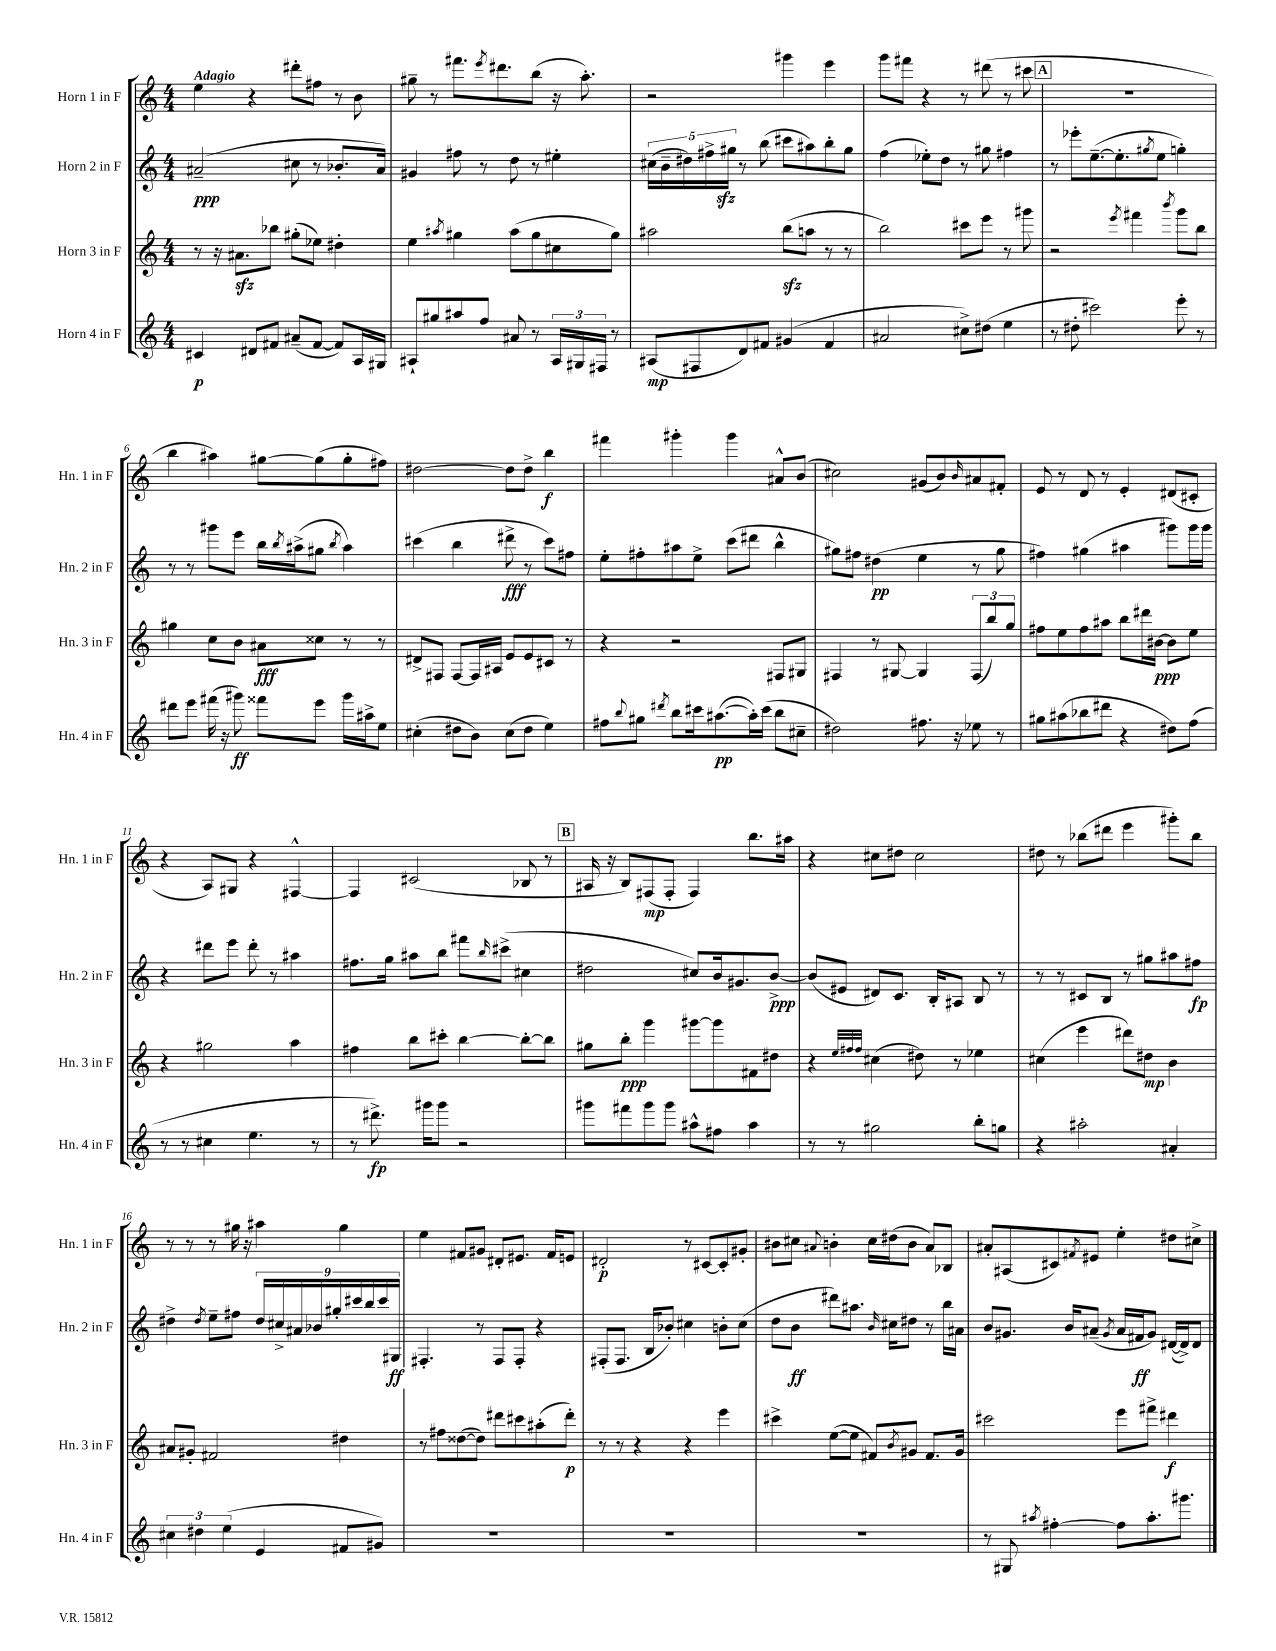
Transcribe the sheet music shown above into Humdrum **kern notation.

**kern	**dynam	**kern	**dynam	**kern	**dynam	**kern	**dynam
*part4	*part4	*part3	*part3	*part2	*part2	*part1	*part1
*staff4	*staff4	*staff3	*staff3	*staff2	*staff2	*staff1	*staff1
*I"Horn 4 in F	*	*I"Horn 3 in F	*	*I"Horn 2 in F	*	*I"Horn 1 in F	*
*I'Hn. 4 in F	*	*I'Hn. 3 in F	*	*I'Hn. 2 in F	*	*I'Hn. 1 in F	*
*clefG2	*	*clefG2	*	*clefG2	*	*clefG2	*
*k[]	*	*k[]	*	*k[]	*	*k[]	*
*M4/4	*	*M4/4	*	*M4/4	*	*M4/4	*
=1	=1	=1	=1	=1	=1	=1	=1
!	!	!	!	!	!	!LO:TX:a:B:t=Adagio	!
4c#X/	p	8r	.	(2a#X~/	ppp	4ee\	.
.	.	16r	.	.	.	.	.
.	.	8.a#Xzz\L	.	.	.	.	.
8d#X/L	.	.	.	.	.	4r	.
8f#X/J	.	8bb-X\J	.	.	.	.	.
(8a#X~/L	.	(8gg#X'\L	.	8cc#X\	.	8ddd#X'\L	.
[8f#/J	.	8ee-X\J)	.	8r	.	8ff#X\J	.
8f#/L])	.	4dd#X'\	.	8.b-X'/L	.	8r	.
16A/L	.	.	.	.	.	8b\	.
16G#X/JJ	.	.	.	16a#/Jk)	.	.	.
=2	=2	=2	=2	=2	=2	=2	=2
8A#X`/L	.	4ee\	.	4g#X/	.	8gg#X~\	.
8gg#X/	.	.	.	.	.	8r	.
.	.	8qaa#X/	.	.	.	.	.
8aa#X/	.	4gg#X\	.	8ff#X\	.	8.fff#X\L	.
8ff/J	.	.	.	8r	.	.	.
.	.	.	.	.	.	8qeee/	.
.	.	.	.	.	.	8.ddd#X\	.
8a#X/	.	(8aa#\L	.	8dd\	.	.	.
8r	.	8gg#\	.	8r	.	(8bb\J	.
24A#/LL	.	8cc#X\	.	4ee#X'\	.	16r	.
24G#X/	.	.	.	.	.	.	.
.	.	.	.	.	.	8.aa'\)	.
24F#X/JJ	.	.	.	.	.	.	.
8r	.	8gg#\J)	.	.	.	.	.
=3	=3	=3	=3	=3	=3	=3	=3
(8A#X/L	mp	2aa#X\	.	(20cc#X\LL	.	2r	.
.	.	.	.	20b~\	.	.	.
.	.	.	.	20dd#X\)	.	.	.
8F#X/	.	.	.	.	.	.	.
.	.	.	.	20ff#X^\	.	.	.
.	.	.	.	20gg#Xzz\JJ	.	.	.
8d/)	.	.	.	8r	.	.	.
8f#X/J	.	.	.	(8bb\	.	.	.
(4g#X/	.	(8bbzz\L	.	8ccc#X\L	.	4ggg#X\	.
.	.	8aan\J	.	8aa#X\)	.	.	.
4f#/	.	8r	.	8bb'\	.	4eee\	.
.	.	8r	.	8gg#\J	.	.	.
=4	=4	=4	=4	=4	=4	=4	=4
2a#X/	.	2bb\)	.	(4ff\	.	8ggg\L	.
.	.	.	.	.	.	8fff#X\J	.
.	.	.	.	8ee-X'\L)	.	4r	.
.	.	.	.	8dd\J	.	.	.
8cc#X^\L)	.	8ccc#X\L	.	8r	.	8r	.
(8dd#X\J	.	8eee\J	.	8gg#X\	.	(8ddd#X\	.
4ee\	.	8r	.	4ff#X\	.	8r	.
.	.	8ggg#X\	.	.	.	8ccc#X\	.
!!LO:REH:place=s1:t=A
=5	=5	=5	=5	=5	=5	=5	=5
8r	.	2r	.	8r	.	1r	.
8dd#X'\	.	.	.	8eee-X'\L	.	.	.
2ccc#X\)	.	.	.	([8.ee~\	.	.	.
.	.	.	.	8.ee'\]	.	.	.
.	.	8qeee/	.	.	.	.	.
.	.	4fff#X\	.	.	.	.	.
.	.	.	.	8qgg#X/	.	.	.
.	.	.	.	8ee\J	.	.	.
.	.	8qbbb/	.	.	.	.	.
8eee'\	.	8ggg\L	.	4ggn'\)	.	.	.
8r	.	8bb\J	.	.	.	.	.
!!LO:LB:g=z
=6	=6	=6	=6	=6	=6	=6	=6
8ddd#X\L	.	4gg#X\	.	8r	.	4bb\	.
8eee\J	.	.	.	8r	.	.	.
(16fff#X\	.	8cc\L	.	8ggg#X\L	.	4aa#X\)	.
16r	.	.	.	.	.	.	.
8ggg#X\)	ff	8b\J	.	8eee\J	.	.	.
8fff##X\L	.	8a#X\L	fff	16bb\LL	.	[8gg#X\L	.
.	.	.	.	8qbb/	.	.	.
.	.	.	.	(16aa#X^\J	.	.	.
8eee\J	.	8cc##X\J	.	8gg#X\J	.	(8gg#\]	.
.	.	.	.	8qbb/	.	.	.
16ggg#\LL	.	8r	.	4aa#\)	.	8gg#'\	.
16aa#X^\J	.	.	.	.	.	.	.
8ee\J	.	8r	.	.	.	8ff#X\J)	.
=7	=7	=7	=7	=7	=7	=7	=7
(4cc#X'\	.	8d#X^/L	.	(4ccc#X\	.	[2dd#X\	.
.	.	8F#X/J	.	.	.	.	.
8dd#X\L	.	[8F#/L	.	4bb\	.	.	.
8b\J)	.	16F#/L]	.	.	.	.	.
.	.	16A#X/JJ	.	.	.	.	.
(8cc#\L	.	8e/L	.	8ddd#X^\	fff	8dd#\L]	.
8dd#\J	.	8e/	.	8r	.	8dd#^\J	.
4ee\)	.	8c#X/J	.	8ccc#\L)	.	4bb\	f
.	.	8r	.	8ff#X\J	.	.	.
=8	=8	=8	=8	=8	=8	=8	=8
8ff#X\L	.	4r	.	8ee'\L	.	4fff#X\	.
8qqbb/	.	.	.	.	.	.	.
8gg#X\J	.	.	.	8ff#X'\	.	.	.
8qddd#X/	.	.	.	.	.	.	.
8bb\L	.	2r	.	8aa#X\	.	4ggg#X'\	.
16ccc#X\k	.	.	.	8ee^\J	.	.	.
([8.aa#X\	pp	.	.	.	.	.	.
.	.	.	.	(8ccc\L	.	4ggg#\	.
16aa#'\L])	.	.	.	8ddd#X\J	.	.	.
(16ccc#\JJ	.	.	.	.	.	.	.
8bb\L	.	8F#X/L	.	4bb^^\	.	8a#X^^/L	.
8cc#X~\J	.	8G#X/J	.	.	.	(8b/J	.
=9	=9	=9	=9	=9	=9	=9	=9
2dd#X\)	.	4F#X/	.	8gg#X\L)	.	2cc#X\)	.
.	.	.	.	8ff#X\J	.	.	.
.	.	8r	.	(4dd#X\	pp	.	.
.	.	[8G#X/	.	.	.	.	.
8.ff#X\	.	4G#/]	.	4ee\	.	(8g#X/L	.
.	.	.	.	.	.	8b/)	.
16r	.	.	.	.	.	.	.
.	.	.	.	.	.	16qqb/	.
8ee-X\	.	(12F#/L	.	8r	.	8a#X/	.
.	.	12bb/)	.	.	.	.	.
8r	.	.	.	8gg#\	.	8f#X'/J	.
.	.	12gg/J	.	.	.	.	.
=10	=10	=10	=10	=10	=10	=10	=10
8gg#X\L	.	8ff#X\L	.	4ff#X\)	.	8e/	.
(8aa#X\	.	8ee\	.	.	.	8r	.
8bb-X\	.	8ff#\	.	(4gg#X\	.	8d/	.
8ddd#X\J	.	8aa#X\J	.	.	.	8r	.
4r	.	8bb\L	.	4aa#X\	.	4e'/	.
.	.	16ddd#X\L	.	.	.	.	.
.	.	[16b#X\JJ	ppp	.	.	.	.
8dd#X\L)	.	8b#\L]	.	8ggg#X\L)	.	(8d#X/L	.
(8ff\J	.	8ee\J	.	16ggg#\L	.	8c#X'/J	.
.	.	.	.	16ggg#\JJ	.	.	.
!!LO:LB:g=z
=11	=11	=11	=11	=11	=11	=11	=11
8r	.	4r	.	4r	.	4r	.
8r	.	.	.	.	.	.	.
4cc#X\	.	2gg#X\	.	8ddd#X\L	.	8A/L)	.
.	.	.	.	8eee\J	.	8G#X/J	.
4.ee\	.	.	.	8ddd#'\	.	4r	.
.	.	.	.	8r	.	.	.
.	.	4aa\	.	4aa#X\	.	[4F#X^^/	.
8r	.	.	.	.	.	.	.
=12	=12	=12	=12	=12	=12	=12	=12
8r	.	4ff#X\	.	8.ff#X\L	.	4F#/]	.
8.ddd#X^\)	fp	.	.	.	.	.	.
.	.	.	.	16gg\Jk	.	.	.
.	.	8bb\L	.	8aa#X\L	.	(2c#X/	.
16ggg#X\KL	.	.	.	.	.	.	.
8ggg#\J	.	8ccc#X'\J	.	8bb\J	.	.	.
2r	.	[4bb\	.	8fff#X\L	.	.	.
.	.	.	.	16qqbb/	.	.	.
.	.	.	.	(8ccc#X^\J	.	.	.
.	.	8bb'\L_	.	4cc#X\	.	8B-X/	.
.	.	8bb\J]	.	.	.	8r	.
!!LO:REH:place=s1:t=B
=13	=13	=13	=13	=13	=13	=13	=13
8ggg#X\L	.	8gg#X\L	.	2dd#X\	.	16A#X/	.
.	.	.	.	.	.	16r	.
8fff#X\	.	8bb'\J	ppp	.	.	8B/L)	.
8ggg#\	.	4ggg\	.	.	.	(8F#X/	mp
8ggg#\J	.	.	.	.	.	8F#'/J	.
8aa#X^^\L	.	[8ggg#X\L	.	8cc#X/L)	.	4F#/)	.
8ff#X\J	.	8ggg#\]	.	16b/k	.	.	.
.	.	.	.	8.g#X/	.	.	.
4aa#\	.	8f#X\	.	.	.	8.bb\L	.
.	.	8dd#X\J	.	[8b^/J	ppp	.	.
.	.	.	.	.	.	16aa#X\Jk	.
=14	=14	=14	=14	=14	=14	=14	=14
8r	.	4r	.	(8b/L]	.	4r	.
8r	.	.	.	8e#X/J	.	.	.
.	.	32qqee/LLL	.	.	.	.	.
.	.	32qqff#X/	.	.	.	.	.
.	.	32qqff#/JJJ	.	.	.	.	.
2gg#X\	.	(4cc#X\	.	8d#X/L)	.	8cc#X\L	.
.	.	.	.	8.c/J	.	8dd#X\J	.
.	.	8dd#X\)	.	.	.	2cc#\	.
.	.	.	.	16B'/KL	.	.	.
.	.	8r	.	8A#X/J	.	.	.
8bb'\L	.	4ee-X\	.	8B/	.	.	.
8ggn\J	.	.	.	8r	.	.	.
=15	=15	=15	=15	=15	=15	=15	=15
4r	.	(4cc#X\	.	8r	.	8dd#X\	.
.	.	.	.	8r	.	8r	.
2aa#X'\	.	4eee\	.	8c#X/L	.	(8bb-X\L	.
.	.	.	.	8B/J	.	8ddd#X\J	.
.	.	8ddd#X\L)	.	8r	.	4eee\	.
.	.	8dd#X\J	mp	8gg#X\L	.	.	.
4a#X'/	.	4b\	.	8aa#X\	.	8ggg#X'\L)	.
.	.	.	.	8ff#X\J	fp	8bb-\J	.
!!LO:LB:g=z
=16	=16	=16	=16	=16	=16	=16	=16
6cc#X\	.	8a#X/L	.	4dd#X^\	.	8r	.
.	.	8g#X'/J	.	.	.	8r	.
6dd#X\	.	.	.	.	.	.	.
.	.	.	.	8qdd#/	.	.	.
.	.	2f#X/	.	8ee~\L	.	8r	.
(6ee\	.	.	.	.	.	.	.
.	.	.	.	8ff#X\J	.	16gg#X\	.
.	.	.	.	.	.	16r	.
4e/	.	.	.	18dd#/LL	.	4aa#X\	.
.	.	.	.	18cc#X^/	.	.	.
.	.	.	.	18a#X/	.	.	.
.	.	.	.	18b-X/	.	.	.
.	.	.	.	18gg#X'/	.	.	.
8f#X/L	.	4dd#X\	.	.	.	4gg#\	.
.	.	.	.	18ccc#X/	.	.	.
.	.	.	.	18bb/	.	.	.
8g#X/J)	.	.	.	.	.	.	.
.	.	.	.	18ccc#/	.	.	.
.	.	.	.	18G#X/JJ	ff	.	.
=17	=17	=17	=17	=17	=17	=17	=17
1r	.	8r	.	4.F#X'/	.	4ee\	.
.	.	8ff#X\L	.	.	.	.	.
.	.	([8dd##X\	.	.	.	8f#X/L	.
.	.	8dd##\J])	.	8r	.	8g#X/J	.
.	.	8ddd#X\L	.	8F#/L	.	8d#X'/L	.
.	.	8ccc#X\	.	8F#'/J	.	8.e#X/J	.
.	.	(8aa#X'\	.	4r	.	.	.
.	.	.	.	.	.	16f#/KL	.
.	.	8ddd#'\J)	p	.	.	8en/J	.
=18	=18	=18	=18	=18	=18	=18	=18
1r	.	8r	.	(8F#X'/L	.	2d#X'/	p
.	.	8r	.	8.F#/J	.	.	.
.	.	4r	.	.	.	.	.
.	.	.	.	16B/KL	.	.	.
.	.	.	.	8b-X'/J)	.	.	.
.	.	4r	.	4cc#X\	.	8r	.
.	.	.	.	.	.	[8c#X/L	.
.	.	4eee\	.	8bn'\L	.	8c#'/]	.
.	.	.	.	(8cc#\J	.	8g#X'/J	.
=19	=19	=19	=19	=19	=19	=19	=19
1r	.	4ccc#X^\	.	8dd\L	.	8b#X\L	.
.	.	.	.	8b\J	ff	8cc#X\J	.
.	.	.	.	.	.	8qqa#X/	.
.	.	([8ee\L	.	8ddd#X\L)	.	4bn'\	.
.	.	8ee\J]	.	8.aa#X\J	.	.	.
.	.	8f#X/L)	.	.	.	16cc#\LL	.
.	.	.	.	16qqb/	.	.	.
.	.	.	.	16cc#X\KL	.	(16dd#X\J	.
.	.	8qb/	.	.	.	.	.
.	.	8g#X/J	.	8dd#X\J	.	8b\J	.
.	.	8.f#/L	.	8r	.	8a#/L)	.
.	.	.	.	16bb\LL	.	8B-X/J	.
.	.	16g#/Jk	.	16a#X\JJ	.	.	.
=20	=20	=20	=20	=20	=20	=20	=20
8r	.	2ccc#X\	.	8b/L	.	8a#X'/L	.
8G#X/	.	.	.	8.g#X/J	.	(8A#X/	.
8qaa#X/	.	.	.	.	.	.	.
[4ff#X'\	.	.	.	.	.	8c#X/)	.
.	.	.	.	16b/KL	.	.	.
.	.	.	.	.	.	8qf#X/	.
.	.	.	.	(8a#X~/J	.	8e#X/J	.
.	.	.	.	8qg#/	.	.	.
8ff#\L]	.	8eee\L	.	16a#/LL	.	4ee'\	.
.	.	.	.	16f#X/J	ff	.	.
8.aa#'\	.	8fff#X^\J	.	8g#/J)	.	.	.
.	.	4ddd#X\	f	([16d#X/LL	.	8dd#X\L	.
8.ggg#X\J	.	.	.	16d#^/J])	.	.	.
.	.	.	.	8d#/J	.	8cc#X^\J	.
==	==	==	==	==	==	==	==
*-	*-	*-	*-	*-	*-	*-	*-
